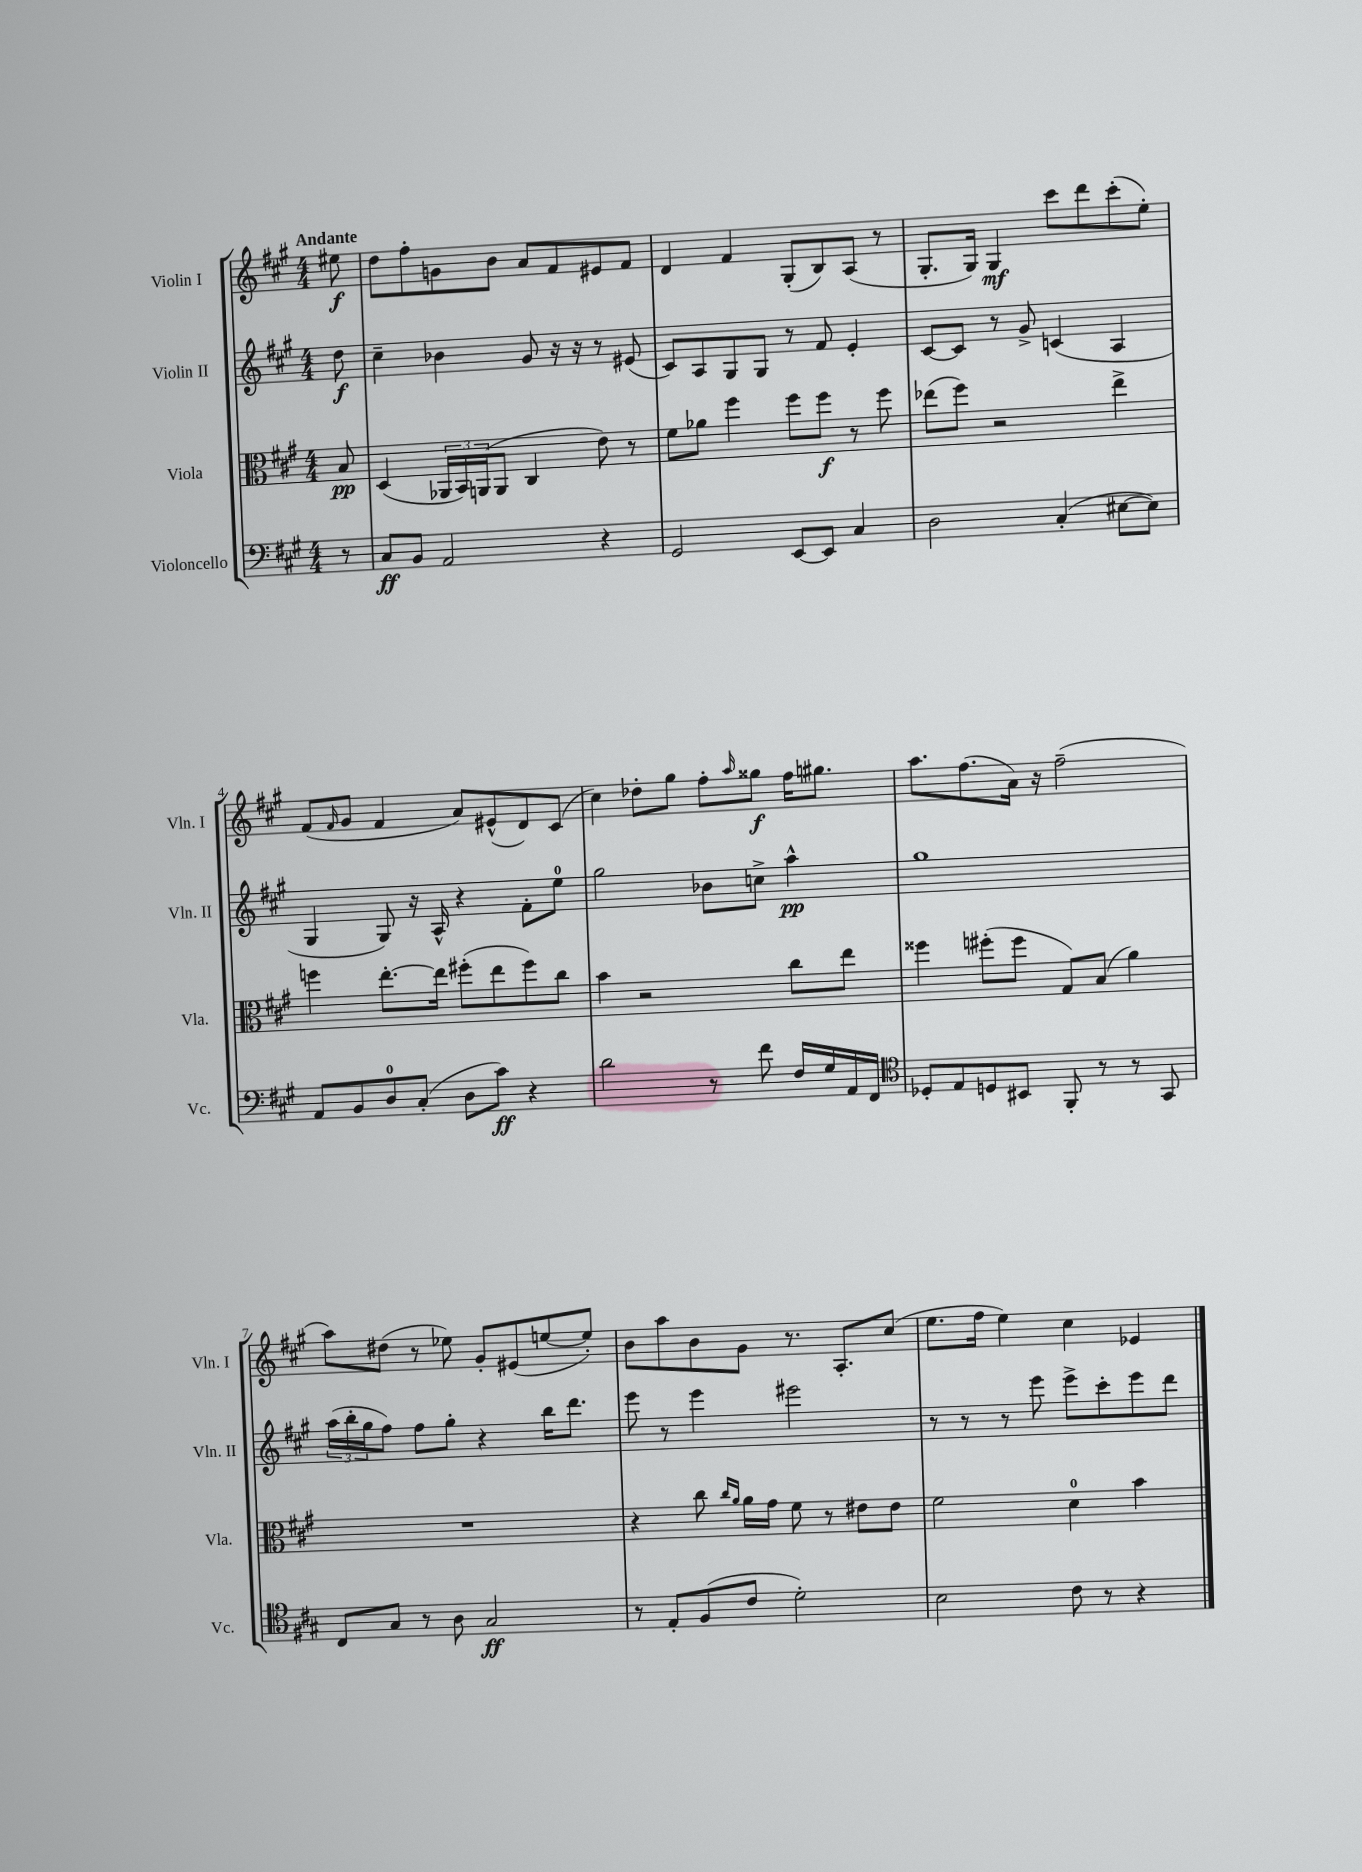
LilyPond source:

<<
\new StaffGroup <<
\new Staff = "s0" \with { instrumentName = "Violin I" shortInstrumentName = "Vln. I" } {
    \clef treble \key a \major \numericTimeSignature \time 4/4 \partial 8 \tempo "Andante"
    eis''8\f |
    d''8 fis''8-. g'8 b'8 a'8 fis'8 eis'8 fis'8 |
    d'4 fis'4 gis8-.( b8) a8( r8 |
    gis8.-. gis16) gis4\mf cis'''8 d'''8 cis'''8-.( e''8-.) |
    fis'8( \grace { fis'16 } gis'8 fis'4 a'8) eis'8-^( d'8) cis'8( |
    cis''4) des''8-. gis''8 fis''8-. \grace { a''16 } gisis''8\f fis''16 gis''8. |
    a''8. fis''8.( a'16) r16 fis''2--( |
    a''8) dis''8( r8 ees''8) gis'8-. eis'8( e''8~ e''8-.) |
    b'8 a''8 b'8 gis'8 r8. a8.-. cis''8( |
    e''8. fis''16 e''4) cis''4 ees'4 \bar "|." |
}
\new Staff = "s1" \with { instrumentName = "Violin II" shortInstrumentName = "Vln. II" } {
    \clef treble \key a \major \numericTimeSignature \time 4/4 \partial 8
    d''8\f |
    cis''4-- bes'4 gis'8 r16 r16 r8 eis'8( |
    cis'8) a8 gis8 gis8 r8 fis'8 e'4-. |
    cis'8~ cis'8 r8 gis'8-> c'4( a4 |
    gis4 gis8) r16 a16-^ r4 fis'8-. e''8-0 |
    gis''2 bes'8 c''8-> a''4-^\pp |
    gis''1 |
    \tuplet 3/2 { a''16( b''16-. gis''16 } fis''8) fis''8 gis''8-. r4 b''16 d'''8. |
    e'''8 r8 e'''4 eis'''2 |
    r8 r8 r8 e'''8 e'''8-> cis'''8-. e'''8 d'''8 \bar "|." |
}
\new Staff = "s2" \with { instrumentName = "Viola" shortInstrumentName = "Vla." } {
    \clef alto \key a \major \numericTimeSignature \time 4/4 \partial 8
    b8\pp |
    d4( \tuplet 3/2 { aes,16 b,16) a,16( } a,8 cis4 e'8) r8 |
    fis'8 aes'8 fis''4 fis''8 fis''8\f r8 fis''8 |
    ees''8( fis''8) r2 ees''4-> |
    f''4 e''8.~-. e''16 fis''8-.( e''8 fis''8) cis''8 |
    b'4 r2 cis''8 e''8 |
    fisis''4 fis''8-.( fis''8 gis8) b8( a'4) |
    R1 |
    r4 cis''8 \grace { cis''16 a'16 } a'16 gis'16 fis'8 r8 eis'8 eis'8 |
    fis'2 d'4-0 b'4 \bar "|." |
}
\new Staff = "s3" \with { instrumentName = "Violoncello" shortInstrumentName = "Vc." } {
    \clef bass \key a \major \numericTimeSignature \time 4/4 \partial 8
    r8 |
    cis8\ff b,8 a,2 r4 |
    gis,2 e,8~ e,8 cis4 |
    d2 cis4-.( eis8~ eis8) |
    a,8 b,8 d8-0 cis8-.( d8 cis'8\ff) r4 |
    d'2 r8 fis'8 fis16 gis16 a,16 fis,16 |
    \clef tenor des8-. e8 d8 bis,8 fis,8-. r8 r8 gis,8 |
    cis8 gis8 r8 a8 gis2\ff |
    r8 e8-. fis8( cis'8 d'2-.) |
    b2 cis'8 r8 r4 \bar "|." |
}
>>
>>
